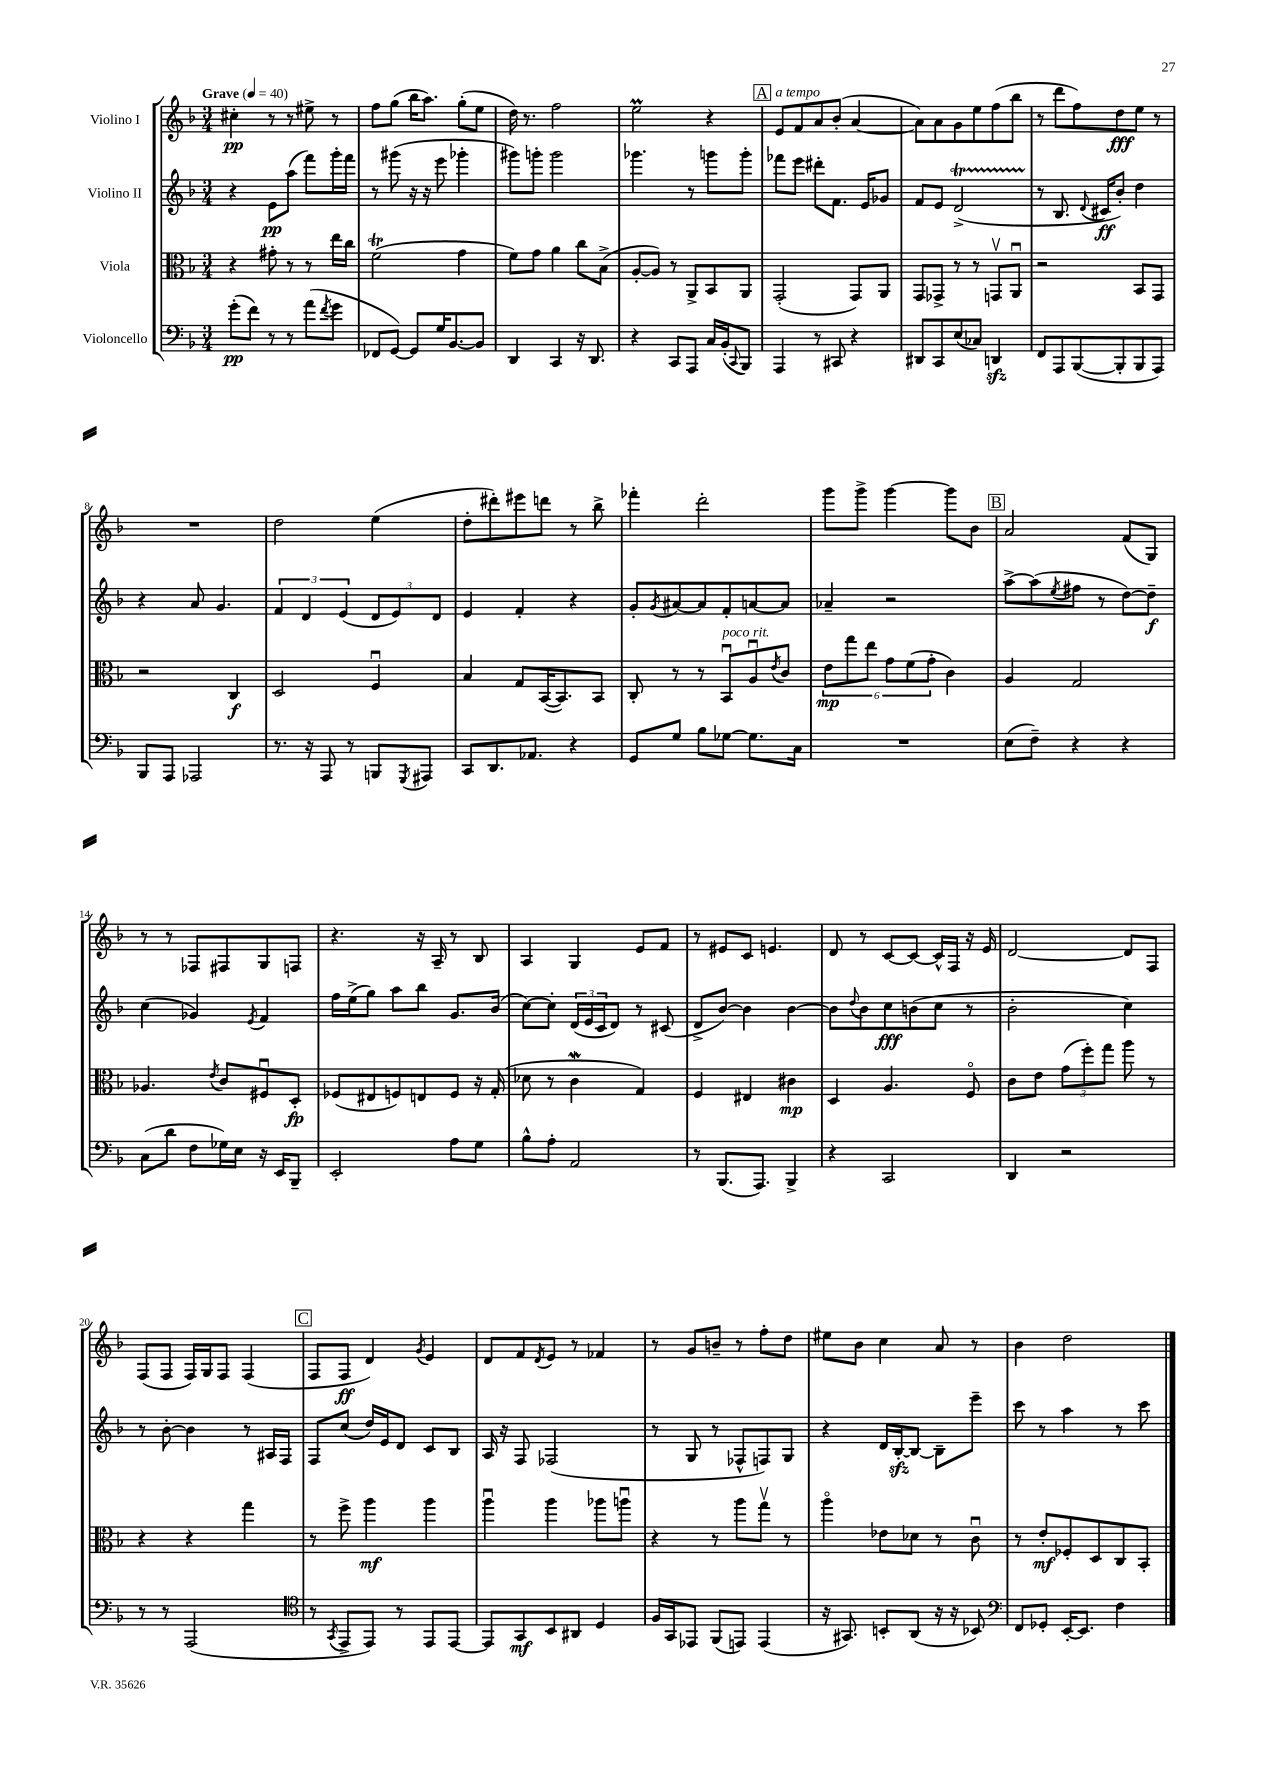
<<
\new StaffGroup <<
\new Staff = "s0" \with { instrumentName = "Violino I" } {
    \clef treble \key f \major \numericTimeSignature \time 3/4 \tempo "Grave" 4 = 40
    cis''4-.\pp r8 r8 eis''8-> r8 |
    f''8 g''8( bes''16 a''8.) g''8-.( e''8 |
    d''16) r8. f''2 |
    e''2\prall r4 |
    \mark \markup { \box "A" } e'8^\markup { \italic "a tempo" } f'8 a'8 bes'8-.( a'4~ |
    a'8) a'8 g'8 e''8 f''8( bes''8 |
    r8 d'''8 f''8) d''8\fff e''8 r8 |
    R2. |
    d''2 e''4( |
    d''8-. dis'''8-.) eis'''8 d'''8 r8 bes''8-> |
    fes'''4-. d'''2-. |
    g'''8 g'''8-> g'''4~ g'''8 bes'8 |
    \mark \markup { \box "B" } a'2 f'8( g8) |
    r8 r8 fes8 fis8 g8 f8 |
    r4. r16 a16-- r8 bes8 |
    a4 g4 e'8 f'8 |
    r8 eis'8 c'8 e'4. |
    d'8 r8 c'8~ c'8~ c'16-^ f16 r16 e'16 |
    d'2~ d'8 f8 |
    f8( f8 f16) g16 f8 f4( |
    \mark \markup { \box "C" } f8 f8\ff d'4) \acciaccatura { g'8 } e'4 |
    d'8 f'8 \acciaccatura { d'8 } e'8 r8 fes'4 |
    r8 g'8 b'8-- r8 f''8-. d''8 |
    eis''8 bes'8 c''4 a'8 r8 |
    bes'4 d''2 \bar "|." |
}
\new Staff = "s1" \with { instrumentName = "Violino II" } {
    \clef treble \key f \major \numericTimeSignature \time 3/4
    r4 e'8\pp a''8( f'''8) g'''16-. f'''16 |
    r8 gis'''8( r16 r16 e'''8 ges'''4-. |
    gis'''8) g'''8-. g'''2 |
    ges'''4. r8 g'''8 g'''8-. |
    \mark \markup { \box "A" } fes'''8 e'''8 dis'''8-. f'8. e'16 ges'8 |
    f'8 e'8 d'2->\startTrillSpan( |
    r8\stopTrillSpan bes8. \appoggiatura { d'8 } cis'16\ff bes'8-.) d''4 |
    r4 a'8 g'4. |
    \tuplet 3/2 { f'4 d'4 e'4( } \tuplet 3/2 { d'8 e'8) d'8 } |
    e'4 f'4-. r4 |
    g'8-. \acciaccatura { g'8 } ais'8~ ais'8 f'8-. a'8~ a'8 |
    aes'4-- r2 |
    \mark \markup { \box "B" } a''8~-> a''8( \acciaccatura { e''8 } fis''8 r8 d''8~) d''8--\f |
    c''4( ges'4) \acciaccatura { e'8 } f'4 |
    f''16 e''16->( g''8) a''8 bes''8 g'8. bes'16( |
    c''8~) c''8-. \tuplet 3/2 { d'16( e'16 c'16 } d'8) r8 cis'8( |
    d'8-> bes'8~) bes'4 bes'4~ |
    bes'8 \appoggiatura { d''8 } bes'8 c''8\fff b'8( c''8 r8 |
    bes'2-. c''4) |
    r8 bes'8~-. bes'4 r8 ais16 f16 |
    \mark \markup { \box "C" } f8 c''8( d''16) e'16 d'8 c'8 bes8 |
    a16 r16 f8 fes2( |
    r8 g8 r8 fes8-^ f8) g8 |
    r4 d'16 bes16~-.\sfz bes8~ bes8-- e'''8-- |
    c'''8 r8 a''4 r8 c'''8 \bar "|." |
}
\new Staff = "s2" \with { instrumentName = "Viola" } {
    \clef alto \key f \major \numericTimeSignature \time 3/4
    r4 gis'8-. r8 r8 e''16 c''16 |
    f'2\trill( g'4 |
    f'8) g'8 a'4 c''8 bes8->( |
    a8~-. a8) r8 a,8-> bes,8 a,8 |
    \mark \markup { \box "A" } g,2-.( g,8) a,8 |
    g,8 ges,8-> r8 r8 g,8\upbow a,8\downbow |
    r2 bes,8 g,8 |
    r2 c4\f |
    d2 f4\downbow |
    bes4 g8 bes,16~( bes,8.) bes,8 |
    c8-. r8 r8 bes,8\downbow^\markup { \italic "poco rit." } a8\downbow \acciaccatura { e'8 } c'8 |
    \tuplet 6/4 { e'8\mp g''8 e''8 g'8 f'8( g'8-. } c'4) |
    \mark \markup { \box "B" } a4 g2 |
    aes4. \acciaccatura { e'8 } c'8 fis8\downbow d8-.\fp |
    fes8( eis8 f8) e8 f8 r16 g16-.( |
    des'8 r8 c'4\mordent g4) |
    f4 eis4 cis'4\mp |
    d4 a4. f8\flageolet |
    c'8 e'8 \tuplet 3/2 { g'8( f''8-.) g''8 } a''8 r8 |
    r4 r4 g''4 |
    \mark \markup { \box "C" } r8 f''8-> a''4\mf a''4 |
    a''4\downbow a''4 aes''8 a''8\downbow |
    r4 r8 a''8 g''8\upbow r8 |
    a''4\flageolet ees'8 des'8 r8 c'8\downbow |
    r8 e'8-.\mf fes8-. d8 c8 bes,8-. \bar "|." |
}
\new Staff = "s3" \with { instrumentName = "Violoncello" } {
    \clef bass \key f \major \numericTimeSignature \time 3/4
    g'8-.\pp( f'8) r8 r8 a'8( \acciaccatura { f'8 } g'8 |
    fes,8 g,8~) g,8 g16 bes,8.~ bes,8 |
    d,4 c,4 r16 d,8. |
    r4 c,8 a,,8 c16 bes,16-.( \appoggiatura { c,8 } bes,,8) |
    \mark \markup { \box "A" } a,,4 r8 cis,8 r4 |
    dis,8 c,8 e8( ces8) d,4\sfz |
    f,8 a,,8 bes,,8~( bes,,8-. bes,,8 a,,8) |
    bes,,8 a,,8 aes,,2 |
    r8. r16 a,,8 r8 b,,8 \acciaccatura { g,,8 } ais,,8 |
    c,8 d,8. aes,8. r4 |
    g,8 g8 bes8 ges8~ ges8. c16 |
    R2. |
    \mark \markup { \box "B" } e8( f8--) r4 r4 |
    c8( d'8 f8 ges16) e16 r16 e,16 bes,,8-- |
    e,2-. a8 g8 |
    bes8-^ a8-. a,2 |
    r8 bes,,8.( a,,8.) bes,,4-> |
    r4 c,2 |
    d,4 r2 |
    r8 r8 a,,2( |
    \mark \markup { \box "C" } \clef tenor r8 \acciaccatura { g,8 } e,8-> e,8) r8 e,8 e,8~ |
    e,8 g,8\mf bes,8 ais,8 d4 |
    f16 g,16 ees,8 f,8( e,8) e,4( |
    r16 gis,8.) b,8-. a,8( r16 r16 bes,8) |
    \clef bass f,8 ges,8-. e,16~-. e,8. f4 \bar "|." |
}
>>
>>
